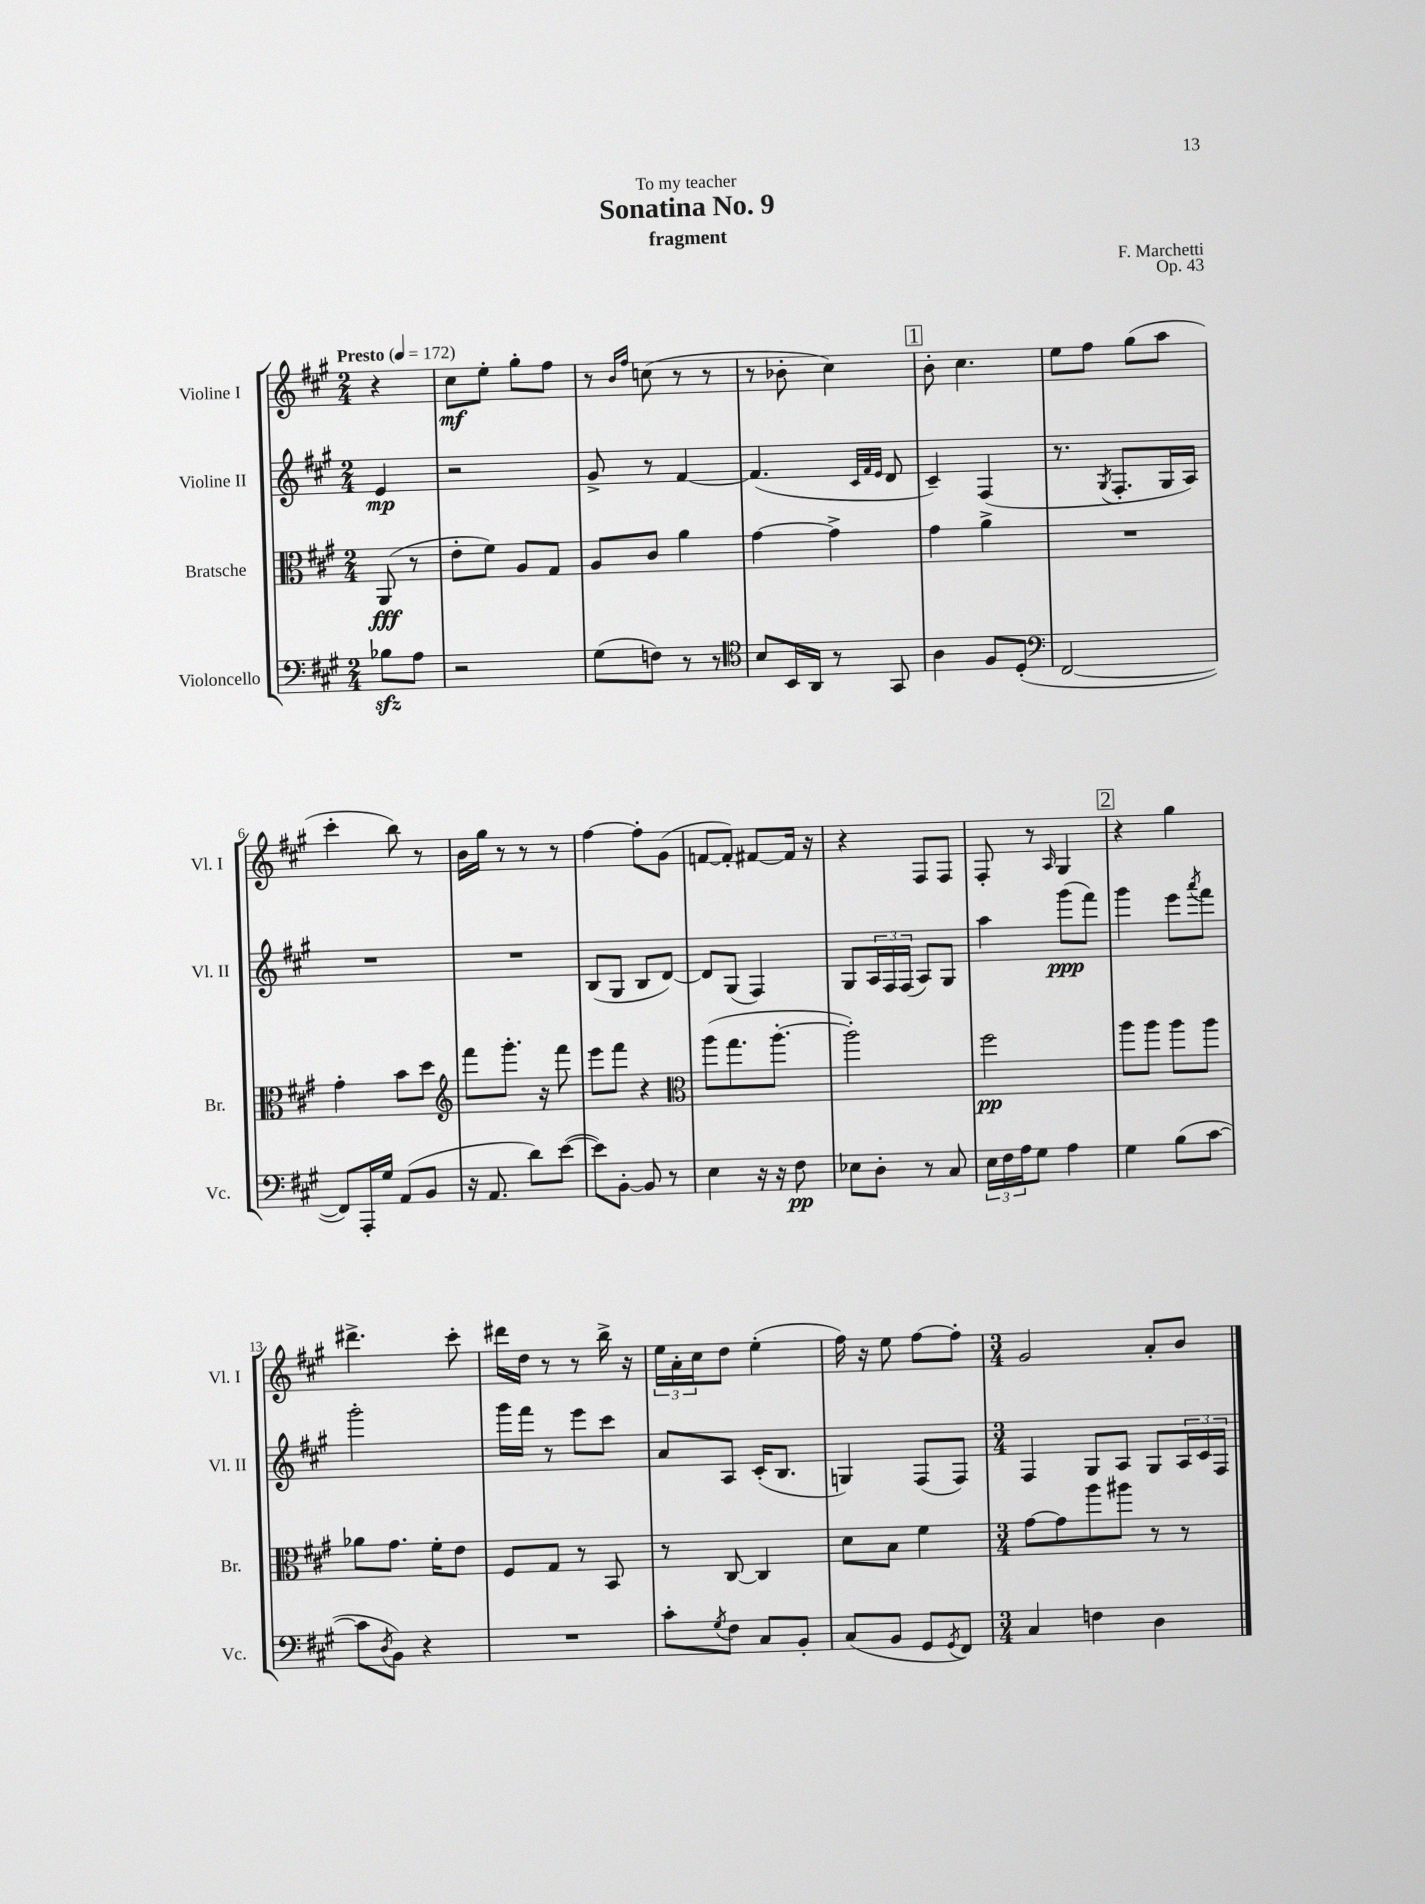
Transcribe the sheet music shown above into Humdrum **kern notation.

**kern	**dynam	**kern	**dynam	**kern	**dynam	**kern	**dynam
*part4	*part4	*part3	*part3	*part2	*part2	*part1	*part1
*staff4	*staff4	*staff3	*staff3	*staff2	*staff2	*staff1	*staff1
*I"Violoncello	*	*I"Bratsche	*	*I"Violine II	*	*I"Violine I	*
*I'Vc.	*	*I'Br.	*	*I'Vl. II	*	*I'Vl. I	*
*clefF4	*	*clefC3	*	*clefG2	*	*clefG2	*
*k[f#c#g#]	*	*k[f#c#g#]	*	*k[f#c#g#]	*	*k[f#c#g#]	*
*M2/4	*	*M2/4	*	*M2/4	*	*M2/4	*
*MM172	*	*MM172	*	*MM172	*	*MM172	*
=	=	=	=	=	=	=	=
!	!	!	!	!	!	!LO:TX:a:B:t=Presto	!
8B-Xzz\L	.	(8AA/	fff	4e/	mp	4r	.
8A\J	.	8r	.	.	.	.	.
=1	=1	=1	=1	=1	=1	=1	=1
2r	.	8e'\L	.	2r	.	8cc#\L	mf
.	.	8f#\J)	.	.	.	8ee'\J	.
.	.	8A/L	.	.	.	8gg#'\L	.
.	.	8G#/J	.	.	.	8ff#\J	.
=2	=2	=2	=2	=2	=2	=2	=2
(8G#\L	.	8A/L	.	8g#^/	.	8r	.
.	.	.	.	.	.	16qqb/LL	.
.	.	.	.	.	.	16qqff#/JJ	.
8Fn\J)	.	8c#/J	.	8r	.	(8ccn\	.
8r	.	4a\	.	[4f#/	.	8r	.
8r	.	.	.	.	.	8r	.
=3	=3	=3	=3	=3	=3	=3	=3
*clefC4	*	*	*	*	*	*	*
8B/L	.	[4g#\	.	(4.f#/]	.	8r	.
16BB/L	.	.	.	.	.	8b-X'\	.
16AA/JJ	.	.	.	.	.	.	.
8r	.	4g#^\]	.	.	.	4cc#\)	.
.	.	.	.	32qqc#/LLL	.	.	.
.	.	.	.	32qqf#/	.	.	.
.	.	.	.	32qqe/JJJ	.	.	.
8GG#/	.	.	.	8d/	.	.	.
!!LO:REH:place=s1:t=1
=4	=4	=4	=4	=4	=4	=4	=4
4A\	.	4g#\	.	4c#~/)	.	8b'\	.
.	.	.	.	.	.	4.cc#\	.
8F#/L	.	4a^\	.	(4F#/	.	.	.
(8D'/J	.	.	.	.	.	.	.
=5	=5	=5	=5	=5	=5	=5	=5
*clefF4	*	*	*	*	*	*	*
[2FF#/	.	2r	.	8.r	.	8ee\L	.
.	.	.	.	.	.	8ff#\J	.
.	.	.	.	8qG#/	.	.	.
.	.	.	.	8.F#'/L	.	.	.
.	.	.	.	.	.	(8gg#\L	.
.	.	.	.	16G#/L	.	8aa\J	.
.	.	.	.	16A/JJ)	.	.	.
!!LO:LB:g=z
=6	=6	=6	=6	=6	=6	=6	=6
8FF#/L])	.	4g#'\	.	2r	.	4ccc#'\	.
16AAA'/L	.	.	.	.	.	.	.
16G#/JJ	.	.	.	.	.	.	.
(8AA/L	.	8b\L	.	.	.	8bb\)	.
8BB/J	.	8dd\J	.	.	.	8r	.
=7	=7	=7	=7	=7	=7	=7	=7
*	*	*clefG2	*	*	*	*	*
16r	.	8fff#\L	.	2r	.	16b\LL	.
8.AA/	.	.	.	.	.	16gg#\JJ	.
.	.	8.ggg#'\J	.	.	.	8r	.
8d\L)	.	.	.	.	.	8r	.
.	.	16r	.	.	.	.	.
([8e\J	.	8fff#\	.	.	.	8r	.
=8	=8	=8	=8	=8	=8	=8	=8
8e\L])	.	8eee\L	.	(8B/L	.	[4ff#\	.
[8BB'\J	.	8fff#\J	.	8G#/J	.	.	.
8BB/]	.	4r	.	8B/L	.	8ff#'\L]	.
8r	.	.	.	[8d/J)	.	(8g#\J	.
=9	=9	=9	=9	=9	=9	=9	=9
*	*	*clefC3	*	*	*	*	*
4E\	.	(8aa\L	.	8d/L]	.	[8fn/L	.
.	.	8.gg#\	.	(8G#/J	.	8f'/J])	.
16r	.	.	.	4F#/)	.	[8f#X/L	.
16r	.	[8.aa'\J	.	.	.	.	.
8F#\	pp	.	.	.	.	16f#/Jk]	.
.	.	.	.	.	.	16r	.
=10	=10	=10	=10	=10	=10	=10	=10
8E-X\L	.	2aa'\])	.	8G#/L	.	4r	.
8D'\J	.	.	.	24A/L	.	.	.
.	.	.	.	24F#/	.	.	.
.	.	.	.	(24F#/JJ	.	.	.
8r	.	.	.	8A/L)	.	8F#/L	.
8C#/	.	.	.	8G#/J	.	8F#/J	.
=11	=11	=11	=11	=11	=11	=11	=11
24E\LL	.	2ff#\	pp	4aa\	.	8F#'/	.
24F#\	.	.	.	.	.	.	.
24A\J	.	.	.	.	.	.	.
8G#\J	.	.	.	.	.	8r	.
.	.	.	.	.	.	16qqA/	.
4A\	.	.	.	(8ggg#\L	ppp	4G#/	.
.	.	.	.	8fff#\J)	.	.	.
!!LO:REH:place=s1:t=2
=12	=12	=12	=12	=12	=12	=12	=12
4G#\	.	8aa\L	.	4ggg#\	.	4r	.
.	.	8aa\J	.	.	.	.	.
(8B\L	.	8aa\L	.	8eee\L	.	4gg#\	.
.	.	.	.	8qaaa/	.	.	.
[8c#\J	.	8aa\J	.	8fff#\J	.	.	.
!!LO:LB:g=z
=13	=13	=13	=13	=13	=13	=13	=13
8c#\L]	.	8a-X\L	.	2ggg#'\	.	4.ddd#X^\	.
8qD/	.	.	.	.	.	.	.
8BB\J)	.	8.g#\J	.	.	.	.	.
4r	.	.	.	.	.	.	.
.	.	16f#'\KL	.	.	.	.	.
.	.	8e\J	.	.	.	8ccc#'\	.
=14	=14	=14	=14	=14	=14	=14	=14
2r	.	8F#/L	.	16ggg#\LL	.	16ddd#X\LL	.
.	.	.	.	16fff#\JJ	.	16dd\JJ	.
.	.	8G#/J	.	8r	.	8r	.
.	.	8r	.	8eee\L	.	8r	.
.	.	8BB/	.	8ccc#\J	.	16bb^\	.
.	.	.	.	.	.	16r	.
=15	=15	=15	=15	=15	=15	=15	=15
8c#'\L	.	8r	.	8a/L	.	24ee\LL	.
.	.	.	.	.	.	24a'\	.
.	.	.	.	.	.	24cc#\J	.
8qG#/	.	.	.	.	.	.	.
8F#\J	.	[8C#/	.	8A/J	.	8dd\J	.
8C#/L	.	4C#/]	.	(16c#'/KL	.	(4ee'\	.
.	.	.	.	8.B/J	.	.	.
8BB'/J	.	.	.	.	.	.	.
=16	=16	=16	=16	=16	=16	=16	=16
(8C#/L	.	8d\L	.	4Gn/)	.	16ff#\)	.
.	.	.	.	.	.	16r	.
8BB/J	.	8B\J	.	.	.	8ee\	.
8GG#/L	.	4f#\	.	(8F#/L	.	[8ff#\L	.
8qGG#/	.	.	.	.	.	.	.
8FF#/J)	.	.	.	8F#/J)	.	8ff#'\J]	.
=17	=17	=17	=17	=17	=17	=17	=17
*M3/4	*	*M3/4	*	*M3/4	*	*M3/4	*
4C#/	.	[8g#\L	.	4F#/	.	2g#/	.
.	.	8g#\]	.	.	.	.	.
4Fn\	.	8aa\	.	8G#/L	.	.	.
.	.	8aa#X\J	.	8A/J	.	.	.
4D\	.	8r	.	8G#/L	.	8a'/L	.
.	.	8r	.	24A/L	.	8b/J	.
.	.	.	.	24c#/	.	.	.
.	.	.	.	24F#/JJ	.	.	.
==	==	==	==	==	==	==	==
*-	*-	*-	*-	*-	*-	*-	*-
